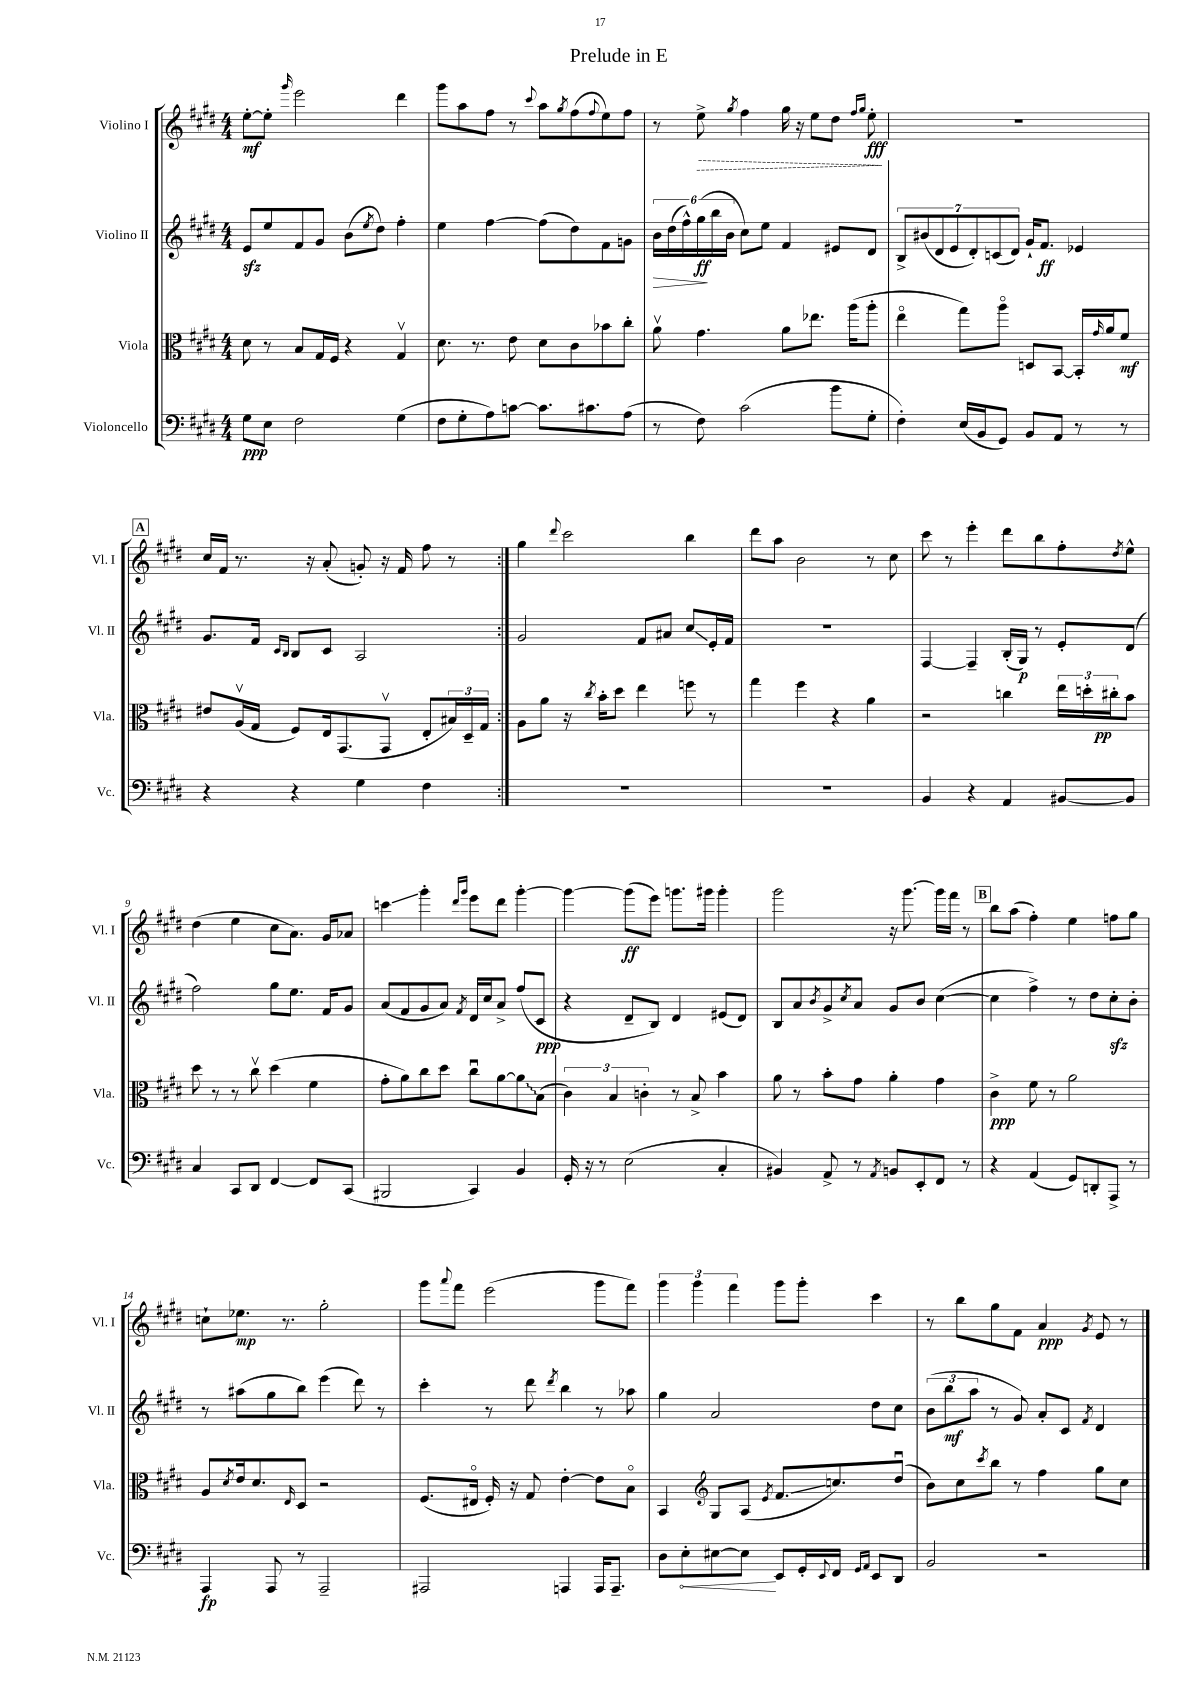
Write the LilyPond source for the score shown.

\header { title = "Prelude in E" }
<<
\new StaffGroup <<
\new Staff = "s0" \with { instrumentName = "Violino I" shortInstrumentName = "Vl. I" } {
    \clef treble \key e \major \numericTimeSignature \time 4/4
    \repeat volta 2 { e''8~-.\mf e''8-. \grace { gis'''16 } e'''2 dis'''4 |
    gis'''8 a''8 fis''8 r8 \appoggiatura { cis'''8 } a''8 \acciaccatura { gis''8 } fis''8( \appoggiatura { fis''8 } e''8) fis''8 |
    r8 \once \override Hairpin.style = #'dashed-line e''8->\> \acciaccatura { gis''8 } fis''4 gis''16 r16 e''8 dis''8 \grace { fis''16 gis''16 } e''8-.\fff\! |
    R1 |
    \mark \markup { \box "A" } cis''16 fis'16 r8. r16 a'8-.( g'8-.) r16 fis'16 fis''8 r8 | }
    gis''4 \appoggiatura { dis'''8 } cis'''2 b''4 |
    dis'''8 a''8 b'2 r8 cis''8 |
    cis'''8 r8 e'''4-. dis'''8 b''8 fis''8-. \acciaccatura { dis''8 } e''8-^ |
    dis''4( e''4 cis''8 a'8.) gis'16 aes'8 |
    c'''4\glissando gis'''4-. \grace { dis'''16 gis'''16 } e'''8 dis'''8 gis'''4~-. |
    gis'''4~ gis'''8\ff( e'''8) g'''8. gis'''16 gis'''4-. |
    gis'''2 r16 gis'''8.~ gis'''16 fis'''16 r8 |
    \mark \markup { \box "B" } b''8 a''8( fis''4-.) e''4 f''8 gis''8 |
    c''8-! ees''8.\mp r8. gis''2-. |
    gis'''8 \appoggiatura { a'''8 } fis'''8 e'''2( gis'''8 fis'''8) |
    \tuplet 3/2 { gis'''4 gis'''4 fis'''4 } gis'''8 gis'''8-. cis'''4 |
    r8 b''8 gis''8 fis'8 a'4\ppp \acciaccatura { gis'8 } e'8 r8 \bar "|." |
}
\new Staff = "s1" \with { instrumentName = "Violino II" shortInstrumentName = "Vl. II" } {
    \clef treble \key e \major \numericTimeSignature \time 4/4
    \repeat volta 2 { e'8\sfz e''8 fis'8 gis'8 b'8( \acciaccatura { e''8 } dis''8) fis''4-. |
    e''4 fis''4~ fis''8( dis''8) fis'8 g'8 |
    \tuplet 6/4 { b'16\> dis''16( fis''16-^) gis''16\ff\!( b''16 b'16 } cis''8) e''8 fis'4 eis'8 dis'8 |
    \tuplet 7/4 { b8-> bis'8( dis'8 e'8 dis'8-.) c'8( dis'8) } gis'16-! fis'8.\ff ees'4 |
    \mark \markup { \box "A" } gis'8. fis'16 \grace { cis'16 b16 } b8 cis'8 a2 | }
    gis'2 fis'8 ais'8 cis''8\glissando e'16-. fis'16 |
    R1 |
    fis4~ fis4-- b16-.( gis16\p) r8 e'8-. dis'8( |
    fis''2) gis''8 e''8. fis'16 gis'8 |
    a'8( fis'8 gis'8 a'8) \acciaccatura { fis'8 } dis'16 cis''16 a'8-> fis''8( cis'8\ppp |
    r4 dis'8-- b8) dis'4 eis'8( dis'8) |
    b8 a'8 \acciaccatura { b'8 } gis'8-> \acciaccatura { cis''8 } a'8 gis'8 b'8 cis''4~( |
    \mark \markup { \box "B" } cis''4 fis''4->) r8 dis''8 cis''8-.\sfz b'8-. |
    r8 ais''8( gis''8 b''8) e'''4( dis'''8) r8 |
    cis'''4-. r8 dis'''8 \acciaccatura { dis'''8 } b''4 r8 aes''8 |
    gis''4 a'2 dis''8 cis''8 |
    \tuplet 3/2 { b'8( b''8\mf a''8 } r8 gis'8) a'8-. cis'8 \acciaccatura { fis'8 } dis'4 \bar "|." |
}
\new Staff = "s2" \with { instrumentName = "Viola" shortInstrumentName = "Vla." } {
    \clef alto \key e \major \numericTimeSignature \time 4/4
    \repeat volta 2 { dis'8 r8 b8 gis16 fis16 r4 gis4\upbow |
    dis'8. r8. e'8 dis'8 cis'8 bes'8 cis''8-. |
    a'8\upbow gis'4. a'8 ees''8. a''16( a''8-. |
    e''4\flageolet gis''8) a''8\flageolet d8 b,8~ b,16-. \grace { gis'16 } a'16 fis'8\mf |
    \mark \markup { \box "A" } eis'8 a16\upbow( gis16 fis8) e16 gis,8.( gis,8\upbow e8-. \tuplet 3/2 { bis16) dis16-- gis16 } | }
    a8 a'8 r16 \acciaccatura { cis''8 } b'16-. dis''8 e''4 f''8 r8 |
    gis''4 fis''4 r4 a'4 |
    r2 c''4 \tuplet 3/2 { e''16 d''16-. cis''16-.\pp } b'8 |
    dis''8 r8 r8 cis''8\upbow dis''4( fis'4 |
    gis'8-. a'8) cis''8 dis''8 cis''8\downbow a'8~ \once \override Glissando.style = #'zigzag a'8\glissando b8( |
    \tuplet 3/2 { cis'4) b4 c'4-. } r8 b8-> b'4 |
    a'8 r8 b'8-. gis'8 a'4-. gis'4 |
    \mark \markup { \box "B" } cis'4->\ppp fis'8 r8 a'2 |
    a8 \acciaccatura { dis'8 } e'16 dis'8. \grace { e16 } dis8 r2 |
    fis8.( eis16\flageolet fis16-.) r16 gis8 e'4~-. e'8 b8\flageolet |
    b,4 \clef treble gis8 a8( \acciaccatura { e'8 } fis'8.\glissando c''8.) dis''8\downbow( |
    b'8) cis''8 \acciaccatura { cis'''8 } b''8 r8 fis''4 gis''8 cis''8 \bar "|." |
}
\new Staff = "s3" \with { instrumentName = "Violoncello" shortInstrumentName = "Vc." } {
    \clef bass \key e \major \numericTimeSignature \time 4/4
    \repeat volta 2 { gis8\ppp e8 fis2 gis4( |
    fis8 gis8-. a8) c'8~ c'8. cis'8. a8( |
    r8 fis8) cis'2( b'8 gis8-. |
    fis4-.) e16( b,16 gis,8) b,8 a,8 r8 r8 |
    \mark \markup { \box "A" } r4 r4 gis4 fis4 | }
    R1 |
    R1 |
    b,4 r4 a,4 bis,8~ bis,8 |
    cis4 cis,8 dis,8 fis,4~ fis,8 cis,8( |
    bis,,2 cis,4) b,4 |
    gis,16-. r16 r8 e2( cis4-. |
    bis,4) a,8-> r8 \acciaccatura { a,8 } b,8 e,8-. fis,8 r8 |
    \mark \markup { \box "B" } r4 a,4( gis,8) d,8-. a,,8-> r8 |
    a,,4\fp a,,8 r8 a,,2-- |
    ais,,2 a,,4 a,,16 a,,8.-- |
    dis8 \once \override Hairpin.circled-tip = ##t e8-.\< eis8~ eis8\! e,8 gis,16-. \appoggiatura { e,8 } fis,16 \grace { gis,16 a,16 } e,8 dis,8 |
    b,2 r2 \bar "|." |
}
>>
>>
